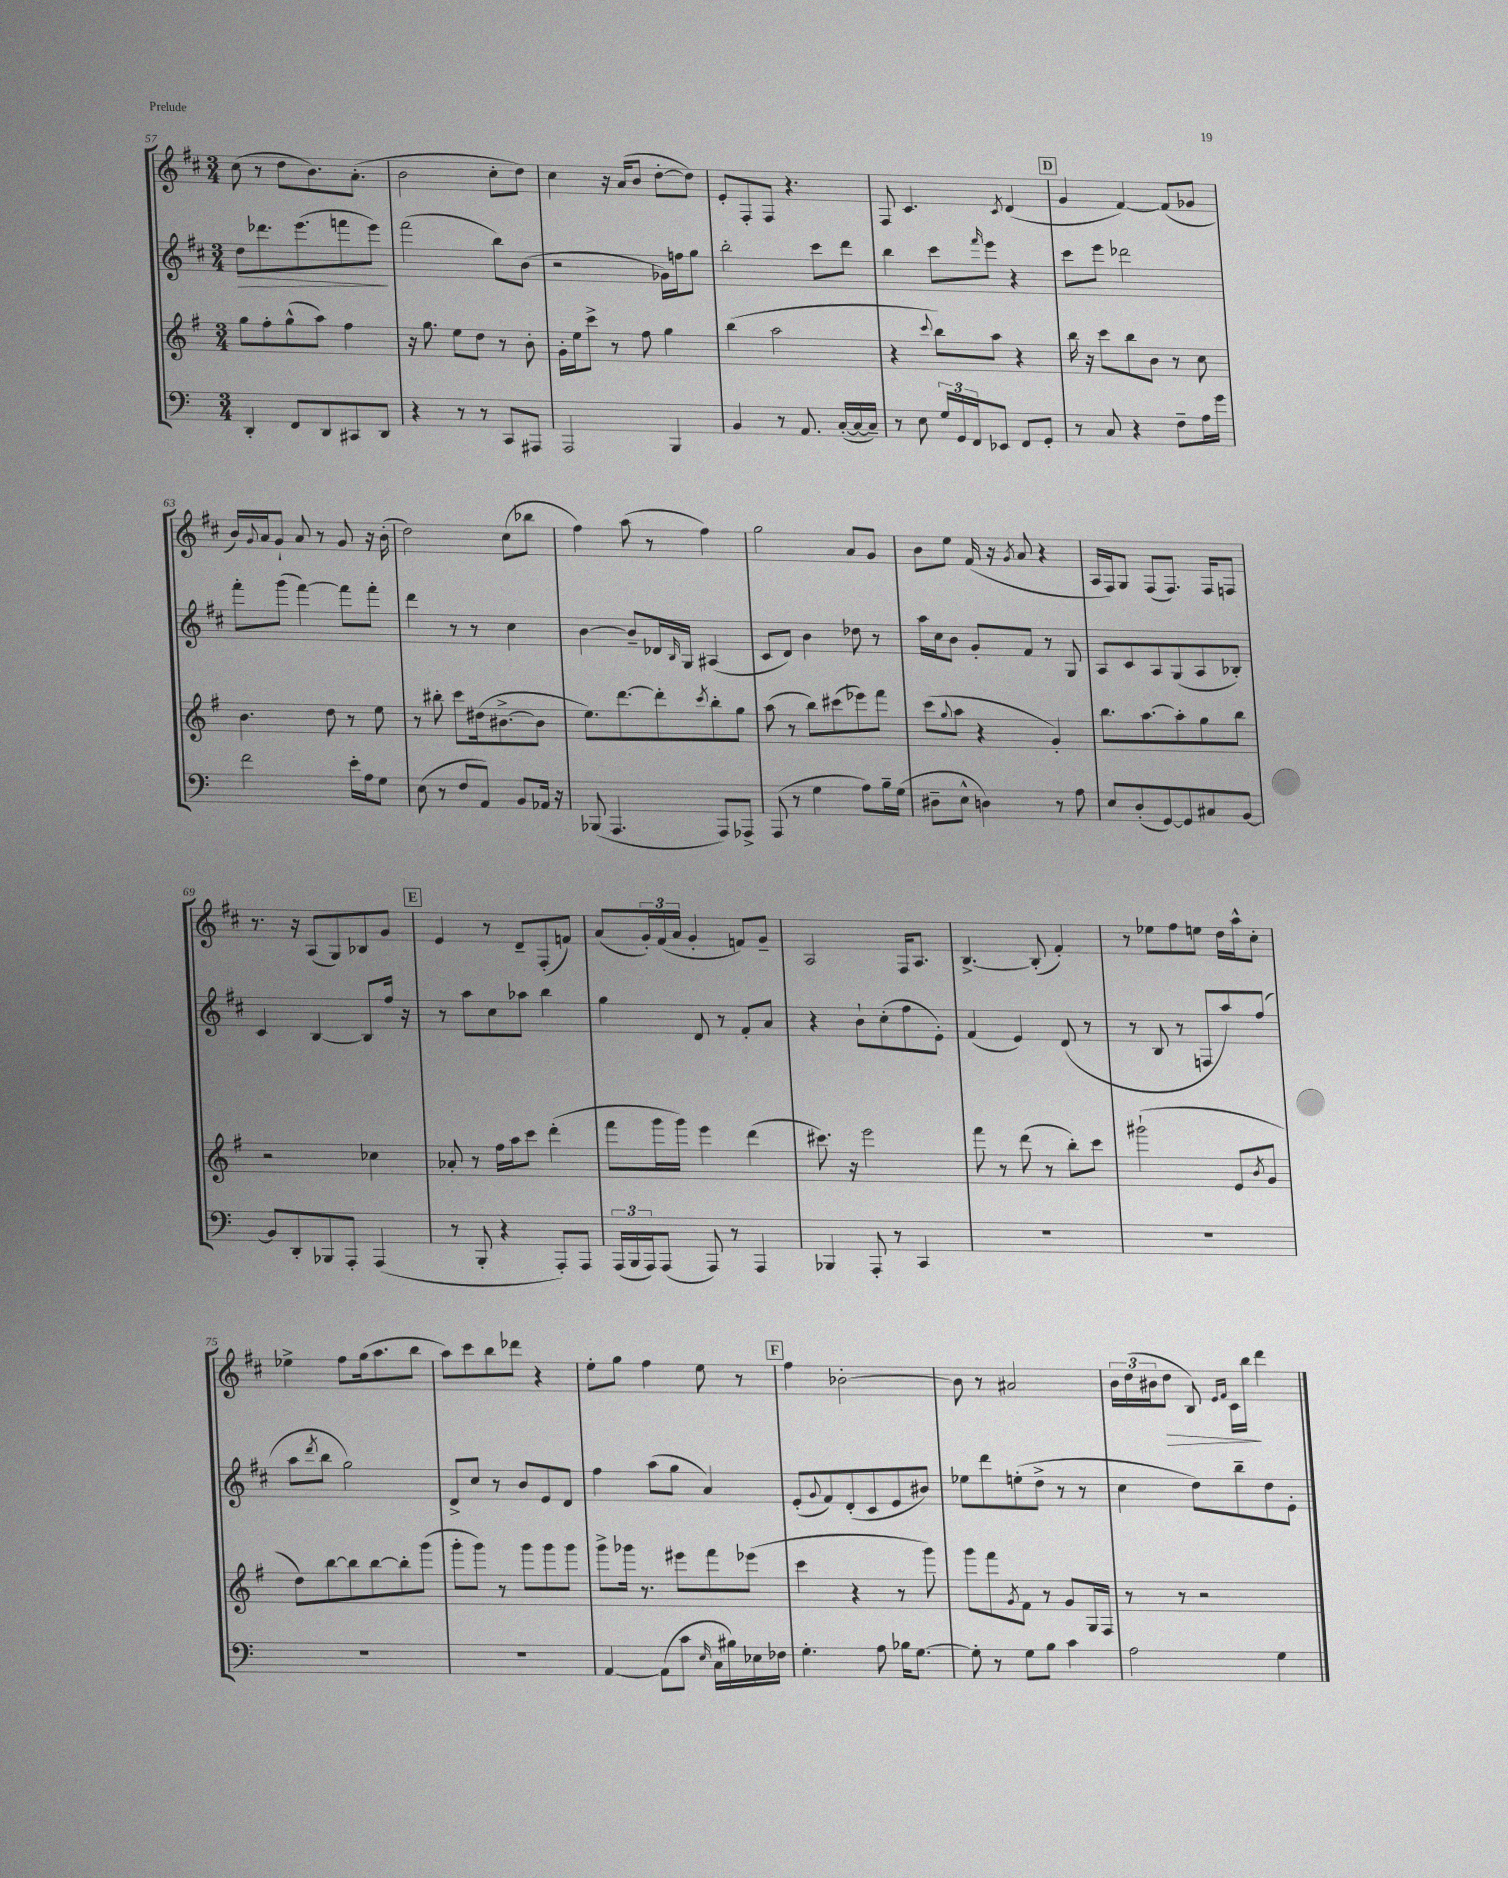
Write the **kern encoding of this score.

**kern	**kern	**kern	**kern
*staff4	*staff3	*staff2	*staff1
*clefF4	*clefG2	*clefG2	*clefG2
*k[]	*k[f#]	*k[f#c#]	*k[f#c#]
*M3/4	*M3/4	*M3/4	*M3/4
4DD'	8gg	8dd	(8cc#
.	8ff#'	8.ddd-	8r
8FF	(8gg^^	.	8dd
.	.	(8.eee	.
8DD	8aa)	.	8.b)
8CC#	4ff#	8fff	.
.	.	.	(8.a'
8DD	.	8eee)	.
=	=	=	=
4r	16r	(2fff#	2b
.	8.gg	.	.
8r	8ee	.	.
8r	8dd	.	.
8CC	8r	8bb)	8cc#'
8AAA#	8b'	(8b	8dd)
=	=	=	=
2AAA	16g'	2r	4cc#
.	16ee	.	.
.	8ccc^	.	.
.	8r	.	16r
.	.	.	(16a
.	8ff#	.	8b
4BBB	4gg	16g-)	[8dd'
.	.	16ff	.
.	.	8gg	8dd])
=	=	=	=
4BB	(4bb	2bb'	8e'
.	.	.	8F#'
8r	2aa	.	8F#
8.AA	.	.	4.r
.	.	8ccc#	.
([16C'	.	.	.
16C_	.	8ddd	.
16C~])	.	.	.
=	=	=	=
8r	4r	4bb	8F#
8E	.	.	4.c#
.	8qqccc	.	.
24G	8bb)	8ccc#	.
24GG	.	.	.
24FF	.	.	.
.	.	16qqfff#	.
8EE-	8aa	8eee	.
.	.	.	8qc#
8FF	4r	4r	(4d
8GG'	.	.	.
=	=	=	=
8r	16bb	8ccc#	4g
.	16r	.	.
8C	8ccc	8eee	.
4r	8bb	2ddd-	[4f#)
.	8b	.	.
8F~	8r	.	(8f#]
16A	8cc	.	8g-
16g	.	.	.
=	=	=	=
2f	4.b	8fff#'	16b)
.	.	.	8qqg
.	.	.	16a
.	.	(8ggg	8g`
.	.	[4fff#)	8a
.	8dd	.	8r
16e'	8r	8fff#]	8g
16A	.	.	.
8G	8ee	8fff#'	16r
.	.	.	(16b'
=	=	=	=
(8E	8r	4ddd	2dd)
8r	8bb#'	.	.
8F	8ccc	8r	.
8AA)	(16dd#	8r	.
.	[8.b#^	.	.
8BB	.	4cc#	(8cc#
16AA-	8b#]	.	8bb-
16r	.	.	.
=	=	=	=
(8BBB-	8.ee)	[4b	4ff#)
4.AAA	.	.	.
.	[8.ddd	.	.
.	.	8b~]	(8aa
.	8ddd']	16d-	8r
.	.	16qqB	.
.	.	16G	.
.	8qccc	.	.
8AAA)	8bb'	(4A#	4ff#)
8AAA-^	8gg	.	.
=	=	=	=
(8AAA	(8aa	8c#	2gg
8r	8r	8d)	.
4G	8bb)	4b	.
.	(8ccc#	.	.
8A)	8eee-)	8dd-	8a
16B~	8fff#	8r	8g
(16G	.	.	.
=	=	=	=
8D#~	(8ccc	16aa	8b
.	.	16cc#	.
.	8qqgg	.	.
8E^^	8aa	8b	8ee
4D)	4r	8g'	(16f#
.	.	.	16r
.	.	.	8qg
.	.	8f#	8a
8r	4g')	8r	4r
8A	.	8G	.
=	=	=	=
8E	8.bb	8A	16A
.	.	.	16F#)
(8D'	.	8c#	8G
.	[8.aa	.	.
[8GG)	.	8A	(8F#
8GG]	8aa']	(8G	8.F#)
8C#	8gg	8A	.
.	.	.	16F#
[8BB	8bb	8B-')	8F
=	=	=	=
8BB]	2r	4c#	8.r
8DD'	.	.	.
.	.	.	16r
8BBB-	.	[4B	(8A
8AAA'	.	.	8G)
(4AAA	4cc-	8B]	8B-
.	.	16ff#	8g
.	.	16r	.
=	=	=	=
8r	8a-'	8r	4e
8BBB'	8r	8aa	.
4r	16ff#	8cc#	8r
.	16aa	.	.
.	8ccc	8aa-	8d~
8AAA')	(4ddd'	4bb	(8F#'
8AAA	.	.	8f)
=	=	=	=
(24AAA	8fff#	4gg	(8a
24BBB	.	.	.
24AAA)	.	.	.
(8AAA	16ggg	.	24g')
.	.	.	(24f#
.	16ggg)	.	.
.	.	.	24a
8AAA)	4eee	8d	4g'
8r	.	8r	.
4AAA	(4ddd	8f#'	8f)
.	.	8a	8g~
=	=	=	=
4BBB-	8.ccc#)	4r	2A
.	16r	.	.
8AAA'	2eee	8b`	.
8r	.	(8cc#'	.
4CC	.	8ff#	16F#
.	.	.	8.A
.	.	8e')	.
=	=	=	=
2.r	8fff#	(4f#	[4.B^
.	8r	.	.
.	(8ddd	4e)	.
.	8r	.	(8B']
.	8bb')	(8d	4f#')
.	8ccc	8r	.
=	=	=	=
2.r	(2ggg#`	8r	8r
.	.	8B	8ee-
.	.	8r	8ff#
.	.	8F	8ee
.	8e	8aa)	16dd
.	.	.	16aa^^
.	8qb	.	.
.	8g	(8ff#	8cc#'
=	=	=	=
2.r	8dd)	8aa	4ee-^
.	.	8qddd	.
.	[8bb	8bb	.
.	8bb]	2gg)	8ff#
.	[8bb	.	(16gg
.	.	.	8.aa
.	8bb']	.	.
.	(8ggg	.	8bb
=	=	=	=
2.r	8ggg'	8d^	8aa)
.	8ggg)	8cc#	8ccc#
.	8r	8r	8bb
.	8ggg	8b	8ddd-
.	8ggg	8e	4r
.	8ggg	8d	.
=	=	=	=
[4AA	8ggg^	4ff#	8ee'
.	16ggg-	.	8gg
.	8.r	.	.
(8AA]	.	(8aa	4ff#
8c	8eee#	8gg	.
16qqE	.	.	.
16C	8fff#	4a)	8ee
16B#)	.	.	.
16E-	(8eee-	.	8r
16F-	.	.	.
=	=	=	=
4.G'	4ccc	(8e'	4ff#
.	.	8qqg	.
.	.	8f#)	.
.	4r	(8d'	[2b-'
8A	.	8c#	.
16B-	8r	8e	.
[8.G	.	.	.
.	8ggg)	8b#)	.
=	=	=	=
8G']	8ggg	8ee-	8b-]
8r	8fff#	8ddd	8r
.	8qg	.	.
8G	8f#	(8ee'	2a#
8B	8r	8dd^	.
4c	8g	8r	.
.	16G	8r	.
.	16F#	.	.
=	=	=	=
2A	8r	4cc#	24b
.	.	.	(24dd
.	.	.	24b#
.	8r	.	8dd
.	2r	8dd)	8B)
.	.	.	16qqe
.	.	.	16qqf#
.	.	8bb~	16c#
.	.	.	16bb
4G	.	8dd	4ddd
.	.	8e'	.
==	==	==	==
*-	*-	*-	*-
